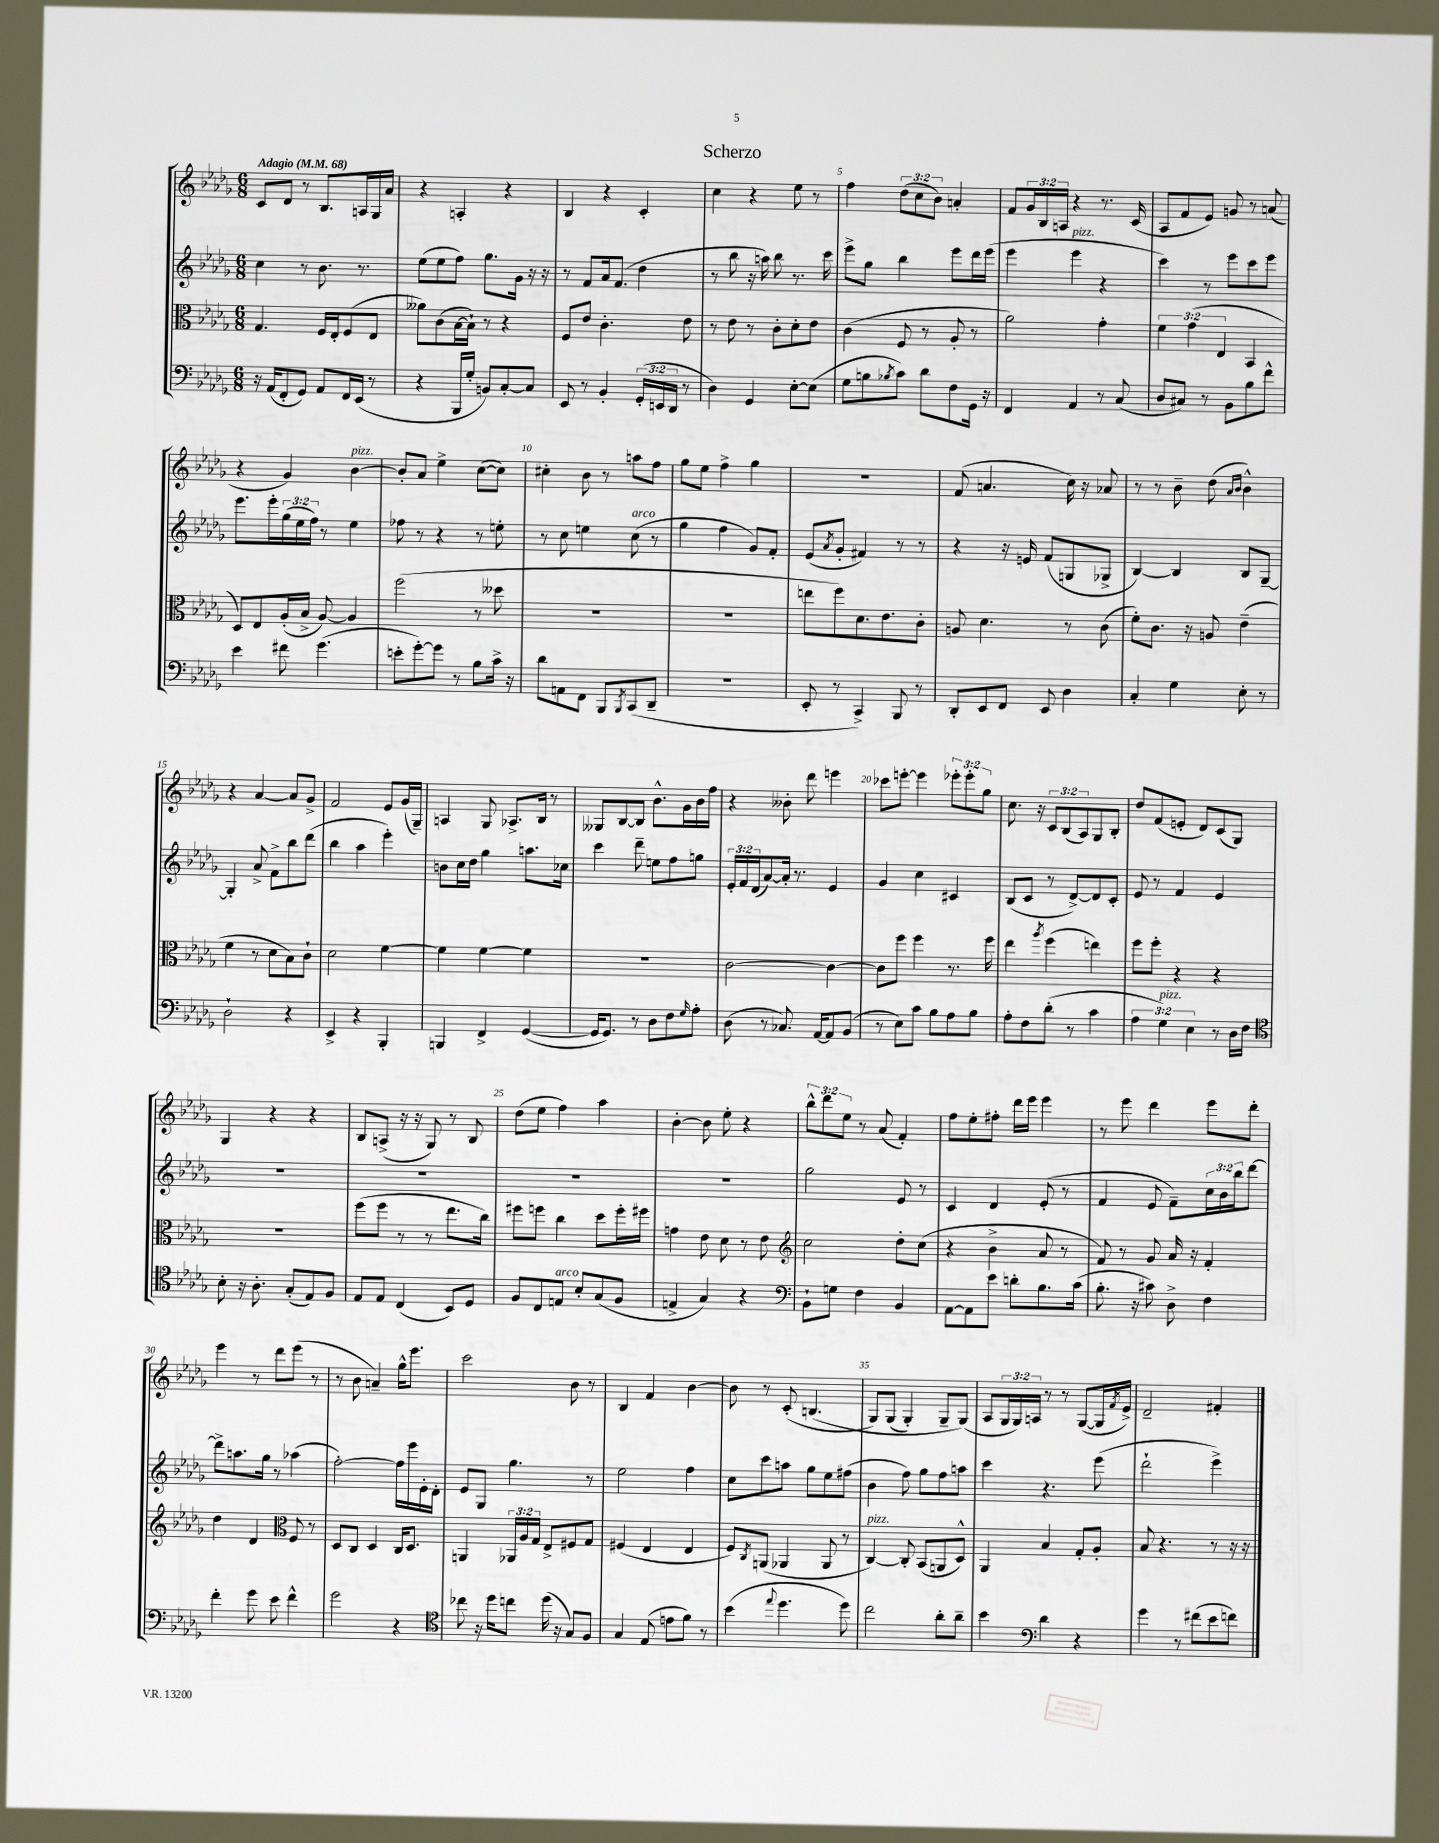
\header { title = "Scherzo" }
<<
\new StaffGroup <<
\new Staff = "s0" {
    \clef treble \key des \major \numericTimeSignature \time 6/8 \override Staff.TupletNumber.text = #tuplet-number::calc-fraction-text \tempo "Adagio" 4 = 68
    c'8 des'8 r8 bes8. a16 ges16 aes'16 |
    r4 a4-. r4 |
    bes4 r4 c'4-. |
    c''4 r4 ees''8 r8 |
    f''4 \tuplet 3/2 { des''8( c''8 bes'8) } a'4-. |
    f'8 \tuplet 3/2 { ges'16 bes16 a16 } r4 r8. c'16( |
    aes8 f'8 ees'8) g'8 r8 a'8( |
    r4 ges'4) bes'4~^\markup { \italic "pizz." } |
    bes'8-. aes'8 ees''4-> c''8~( c''8) |
    cis''4-. bes'8 r8 a''8 f''8 |
    ges''8 ees''8 f''4-> ges''4 |
    R2. |
    f'8( a'4. c''16) r16 aes'8 |
    r8 r8 bes'8-- des''8( \grace { aes'16 bes'16 } bes'4-^) |
    r4 aes'4~ aes'8 ges'8-> |
    f'2 ees'8 ges'16( ges16--) |
    a4 ges8 aes8.-> bes16 r8 |
    geses8 bes8~ bes8 bes'8.-^ ges'16 bes'16 f''16 |
    r4 beses'8-. des'''8 e'''4 |
    ces'''8 e'''8~-. e'''4 \tuplet 3/2 { ees'''8-. ees'''8-. ges''8 } |
    c''8. r16 \tuplet 3/2 { c'8 bes8( aes8) } ges8 bes8-. |
    des''8 f'8( e'8-. des'8) c'8( ges8) |
    ges4 r4 r4 |
    bes8 a8->( r16 r16 ges8) r8 bes8 |
    des''8( ees''8 f''4) aes''4 |
    bes'4~-. bes'8 ees''8-. r4 |
    \tuplet 3/2 { bes''8-^ des'''8 ees''8 } r8 aes'8( f'4-.) |
    f''8 ees''8-. fis''8-. des'''16 ees'''16 ees'''4 |
    r8 ees'''8 des'''4 ees'''8 des'''8-. |
    ees'''4 r8 des'''8 ees'''8( r8 |
    r8 bes'8 a'4--) ges''16-^ ees'''8. |
    c'''2 bes'8 r8 |
    bes4 f'4 bes'4~ |
    bes'8 r8 c'8-.( b4.\( |
    ges8) ges8( ges4-.) ges8-- ges8(\) |
    aes8 \tuplet 3/2 { ges16 ges16) a16 } r8 r8 ges8~( ges16 \acciaccatura { f'8 } ees'16->) |
    des'2-- fis'4-. \bar "|." |
}
\new Staff = "s1" {
    \clef treble \key des \major \numericTimeSignature \time 6/8 \override Staff.TupletNumber.text = #tuplet-number::calc-fraction-text
    c''4 r8 bes'8. r8. |
    ees''8( ees''8 f''8) ges''8. ges'16 r16 r16 |
    r8 f'8 aes'16 f'8.( des''4 |
    r8 bes''8 r16 a''16) bes''8 r8. c'''16 |
    ees'''8-> ges''8 bes''4 ees'''8 des'''16 ees'''16( |
    ees'''4 ees'''4^\markup { \italic "pizz." } r4 |
    c'''4) r8 ees'''8 c'''8 ees'''8 |
    ees'''8. ees'''16-. \tuplet 3/2 { ges''16( ees''16 f''16) } r8 ees''4 |
    fes''8 r8 r4 r8 e''8-. |
    r8 c''8 e''4 c''8^\markup { \italic "arco" }( r8 |
    ges''4 f''4 ges'8) f'8-. |
    ees'8( \acciaccatura { aes'8 } ges'8-. fis'4) r8 r8 |
    r4 r16 e'16 f'8( g8 ges8-> |
    bes4~) bes4 bes8 ges8~-- |
    ges4-. aes'8-> f'8-> bes''8 des'''8( |
    bes''4 aes''4 ees'''4-.) |
    b'8 c''16 des''16 ges''4 a''8. ces''16 |
    c'''4 des'''8-- e''8 f''8 g''8 |
    \tuplet 3/2 { ees'16-. f'16 des'16( } aes'8~) aes'16-. r8. ees'4 |
    ges'4 c''4 cis'4 |
    bes8( c'8 r8 des'8~->) des'8 c'8-. |
    ees'8 r8 f'4 ees'4 |
    R2. |
    R2. |
    R2. |
    R2. |
    ges''2 ees'8 r8 |
    c'4 des'4 ees'8-.( r8 |
    f'4 ees'8 f'8--) \tuplet 3/2 { c''16 bes'16 bes''16 } des'''8~ |
    des'''8-> a''8. ges''16 r8 aes''4( |
    f''2~-.) f''16 ees'''16 ees'16-. des'16-. |
    ees'8 ges8 ges''4. r8 |
    ees''2 f''4 |
    c''8 c'''8 a''8 ges''8 ees''8 fis''8( |
    bes'4 f''8) ges''8 f''8 a''8 |
    c'''4 r4. ees'''8( |
    des'''2-! ees'''4->) \bar "|." |
}
\new Staff = "s2" {
    \clef alto \key des \major \numericTimeSignature \time 6/8 \override Staff.TupletNumber.text = #tuplet-number::calc-fraction-text
    ges4. f16 ees16-. f8( ees8 |
    aeses'8) c'8( bes16~ bes16-!) r8 r4 |
    f8 ees'8 c'4.-. ees'8 |
    r8 ees'8 r8 c'8-. des'8-. ees'8 |
    c'4( f8 r8 aes8-. r8 |
    aes'2) ges'4-. |
    \tuplet 3/2 { f'4 ges'4( ees4 } bes,4 |
    des8) ees8 aes16-.( bes16-> aes8~) aes4 |
    f''2( r8 deses''8 |
    R2. |
    R2. |
    e''8 f''8) des'8. ees'8. c'8-. |
    a8 des'4. r8 c'8( |
    f'8-.) c'8. r16 a8 ees'4--( |
    f'4 r8 des'8 bes8) c'8-! |
    des'2 f'4~ |
    f'4 f'4~ f'4 |
    R2. |
    c'2~ c'4~ |
    c'8 f''8 f''4 r8. f''16 |
    ees''4 \acciaccatura { aes''8 } f''4( e''4) |
    f''8 f''8-. r4 r4 |
    R2. |
    f''8( f''8 r8 r8 ees''8. c''16) |
    fis''8 f''8 c''4 des''8 f''16-. fis''16 |
    g'4 ees'8 des'8 r8 ees'8 |
    \clef treble c''2 des''8-. c''8( |
    r4 bes'4-> aes'8 r8 |
    f'8) r8 ges'8 aes'16 r16 f'4-. |
    des''4 des'4 \clef alto f8 r8 |
    des8 c8 des4 c16 des8. |
    a,4 \tuplet 3/2 { aes,16 aes16 ges16 } ees8-> fis8 ges8 |
    fis4( ees4 ees4 |
    f8) \acciaccatura { c8 } a,8( aes,4 aes,8 r8 |
    c4~^\markup { \italic "pizz." }) c8-. bes,8( a,8 des8-^) |
    aes,4 bes4 ges8-. aes8-. |
    bes8 r4. r8 r16 r16 \bar "|." |
}
\new Staff = "s3" {
    \clef bass \key des \major \numericTimeSignature \time 6/8 \override Staff.TupletNumber.text = #tuplet-number::calc-fraction-text
    r16 aes,16( f,8-. ges,8) aes,8 f,16 ees,16( r8 |
    r4 bes,,16 ges16-. b,8) c8~-. c8 |
    ees,8 r8 bes,4-. \tuplet 3/2 { ges,16-.( e,16 des,16 } r8 |
    des4) ges,4 ees8~-. ees8( |
    ges8 b8 \acciaccatura { bes8 } c'8) des'8 f8 ges,16 r16 |
    f,4 aes,4 r8 c8( |
    des8 cis8) r8 bes,8 bes8 f'8-^ |
    ees'4 fis'8 ges'4.( |
    e'8-. ges'8~-.) ges'8 r8 bes8 c'16-> r16 |
    des'8 a,8 f,8 bes,,8 \acciaccatura { bes,,8 } c,8( des,8-- |
    R2. |
    ees,8-. r8 c,4->) bes,,8 r8 |
    des,8-. ees,8 f,8 ees,8 des4 |
    c4-. ges4 ees8-. r8 |
    des2-! r4 |
    ees,4-> r4 bes,,4-. |
    b,,4 f,4-> ges,4~( |
    ges,16 ges,8.) r8 des8 f8 \grace { ges16 } aes8-. |
    des8( r8 ces8.) aes,16~ aes,8 bes,8( |
    r8 ees8) c'8 bes8 aes8 bes8 |
    aes8-. f8 des'8-.( r8 c'4 |
    \tuplet 3/2 { aes4 ges4^\markup { \italic "pizz." }) ees4 } r8 des16 f16 |
    \clef tenor bes8-. r16 aes8.-. ges8-.( ees8) f8 |
    ees8 ees8 c4( bes,8) des8 |
    f8 c8 e8^\markup { \italic "arco" } bes8-. ges8( f8 |
    e4-> ges4) r4 |
    \clef bass bes,8-! g8 f4 bes,4 |
    aes,8~ aes,8 ees'8 d'8-. bes8. c'16( |
    bes8.-. r16 cis'8) des8-> f4 |
    f'4-. ges'8 ees'8 f'4-^ |
    ges'2 r4 |
    \clef tenor ces''8 r16 des''16 c''8 des''16( r16 ges8) f8 |
    ges4 ees8( e'8 f'8) r8 |
    bes'4( \appoggiatura { ees''8 } des''4. des''8) |
    c''2 aes'8-. aes'8-- |
    bes'4 \clef bass des'4 r4 |
    ges'4 r8 fis'8( ees'8 f'8) \bar "|." |
}
>>
>>
\layout { \context { \Score \override BarNumber.break-visibility = ##(#f #t #t) barNumberVisibility = #(every-nth-bar-number-visible 5) } }
